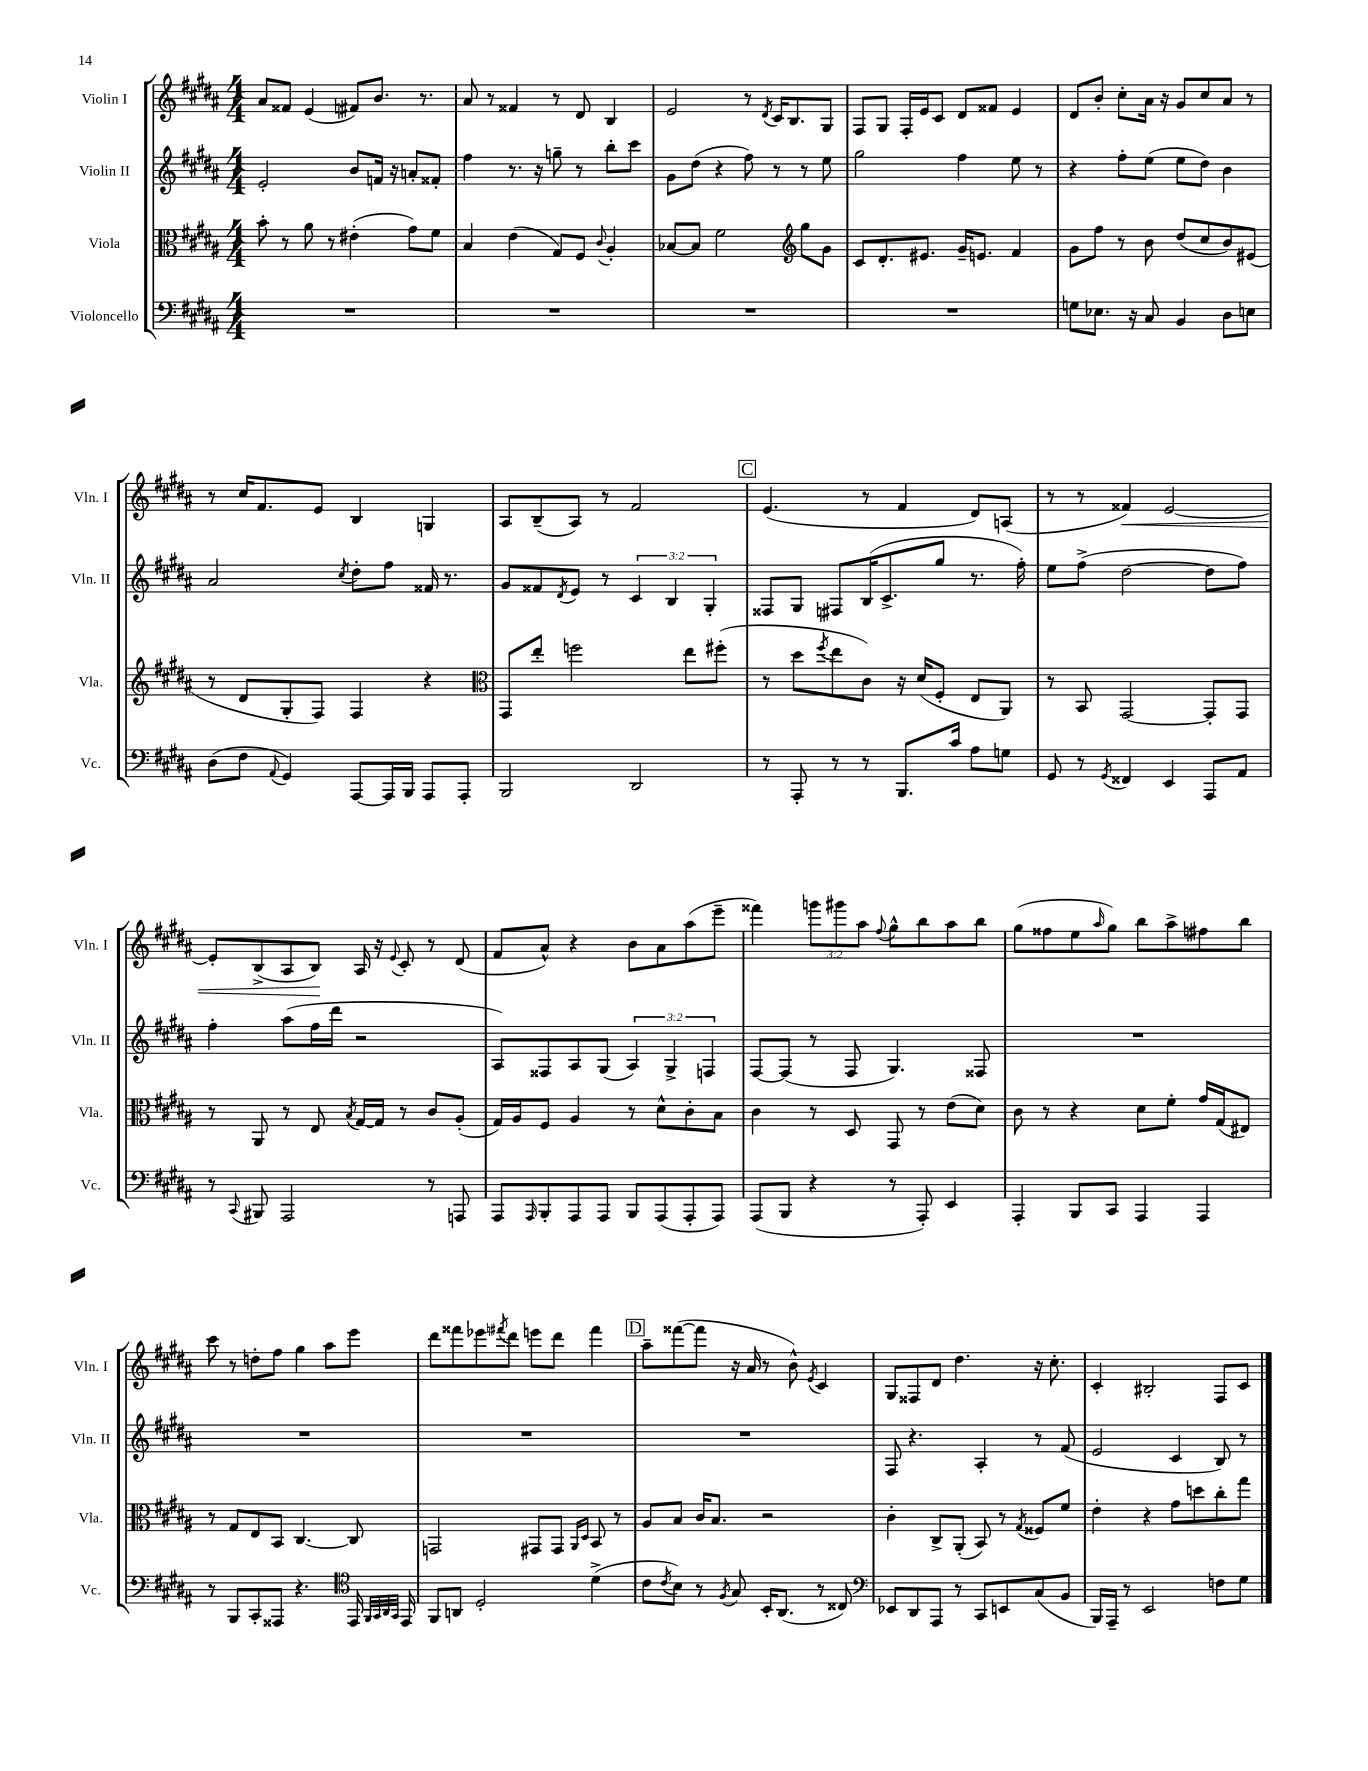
<<
\new StaffGroup <<
\new Staff = "s0" \with { instrumentName = "Violin I" shortInstrumentName = "Vln. I" } {
    \clef treble \key b \major \numericTimeSignature \time 4/4 \override Staff.TupletNumber.text = #tuplet-number::calc-fraction-text
    ais'8 fisis'8 e'4( fis'8) b'8. r8. |
    ais'8 r8 fisis'4 r8 dis'8 b4 |
    e'2 r8 \acciaccatura { dis'8 } cis'16 b8. gis8 |
    fis8 gis8 fis16-. e'16 cis'8 dis'8 fisis'8 e'4 |
    dis'8 b'8-. cis''8-. ais'16 r16 gis'8 cis''8 ais'8 r8 |
    r8 cis''16 fis'8. e'8 b4 g4 |
    ais8 b8--( ais8) r8 fis'2 |
    \mark \markup { \box "C" } e'4.( r8 fis'4 dis'8) a8( |
    r8 r8 fisis'4\<) e'2~ |
    e'8-. b8->( ais8 b8\!) ais16 r16 \appoggiatura { e'8 } cis'8-. r8 dis'8( |
    fis'8 ais'8-^) r4 b'8 ais'8 ais''8( e'''8-- |
    fisis'''4) \tuplet 3/2 { g'''8 gis'''8 ais''8 } \appoggiatura { fis''8 } gis''8-^ b''8 ais''8 b''8 |
    gis''8( fisis''8 e''8 \grace { ais''16 } gis''8) b''8 ais''8-> fis''8 b''8 |
    cis'''8 r8 d''8-. fis''8 gis''4 ais''8 e'''8 |
    dis'''8 fisis'''8 ees'''8 \acciaccatura { fis'''8 } dis'''8 e'''8 dis'''8 fis'''4 |
    \mark \markup { \box "D" } ais''8-- fisis'''8~( fisis'''8 r16 ais'16 r8 b'8-^) \acciaccatura { e'8 } cis'4 |
    gis8 fisis8 dis'8 dis''4. r16 cis''8.-. |
    cis'4-. bis2-. fis8 cis'8 \bar "|." |
}
\new Staff = "s1" \with { instrumentName = "Violin II" shortInstrumentName = "Vln. II" } {
    \clef treble \key b \major \numericTimeSignature \time 4/4 \override Staff.TupletNumber.text = #tuplet-number::calc-fraction-text
    e'2-. b'8 f'16 r16 a'8-. fisis'8-. |
    fis''4 r8. r16 g''8-- r8 b''8-. cis'''8 |
    gis'8 dis''8( r4 fis''8) r8 r8 e''8 |
    gis''2 fis''4 e''8 r8 |
    r4 fis''8-. e''8( e''8 dis''8) b'4 |
    ais'2 \acciaccatura { cis''8 } dis''8-. fis''8 fisis'16 r8. |
    gis'8 fisis'8 \acciaccatura { dis'8 } e'8 r8 \tuplet 3/2 { cis'4 b4 gis4-. } |
    \mark \markup { \box "C" } fisis8 gis8 fis8 b16( cis'8.-> gis''8 r8. fis''16-.) |
    e''8 fis''8->( dis''2~ dis''8 fis''8) |
    fis''4-. ais''8( fis''16 dis'''16 r2 |
    ais8) fisis8 ais8 gis8( \tuplet 3/2 { ais4) gis4-> f4 } |
    fis8~ fis8( r8 fis8 gis4.) fisis8 |
    R1 |
    R1 |
    R1 |
    \mark \markup { \box "D" } R1 |
    fis8 r4. ais4-. r8 fis'8( |
    e'2 cis'4 b8) r8 \bar "|." |
}
\new Staff = "s2" \with { instrumentName = "Viola" shortInstrumentName = "Vla." } {
    \clef alto \key b \major \numericTimeSignature \time 4/4
    b'8-. r8 ais'8 r8 eis'4-.( gis'8) fis'8 |
    b4 e'4( gis8) fis8 \appoggiatura { cis'8 } ais4-. |
    bes8~ bes8 fis'2 \clef treble gis''8 gis'8 |
    cis'8 dis'8.-. eis'8. gis'16-- e'8. fis'4 |
    gis'8 fis''8 r8 b'8 dis''8( cis''8 b'8) eis'8( |
    r8 dis'8 gis8-. fis8) fis4 r4 |
    \clef alto gis,8 e''8-. f''2 e''8 fis''8-.( |
    \mark \markup { \box "C" } r8 dis''8 \acciaccatura { fis''8 } e''8 cis'8) r16 dis'16( fis8-. e8 ais,8) |
    r8 b,8 gis,2~ gis,8-. gis,8 |
    r8 ais,8 r8 e8 \acciaccatura { b8 } gis16~ gis16 r8 cis'8 ais8-.( |
    gis16) ais16 fis8 ais4 r8 dis'8-^ cis'8-. b8 |
    cis'4 r8 dis8 gis,8 r8 e'8( dis'8) |
    cis'8 r8 r4 dis'8 fis'8-. gis'16 gis16( eis8) |
    r8 gis8 e8 b,8 cis4.~ cis8 |
    g,2 gis,8 gis,8 \grace { ais,16 dis16 } b,8 r8 |
    \mark \markup { \box "D" } ais8 b8 cis'16 b8. r2 |
    cis'4-. cis8-> ais,8-.( b,8) r8 \acciaccatura { gis8 } fisis8 fis'8 |
    e'4-. r4 gis'8 d''8 cis''8-. gis''8 \bar "|." |
}
\new Staff = "s3" \with { instrumentName = "Violoncello" shortInstrumentName = "Vc." } {
    \clef bass \key b \major \numericTimeSignature \time 4/4
    R1 |
    R1 |
    R1 |
    R1 |
    g8 ees8. r16 cis8 b,4 dis8 e8 |
    dis8( fis8 \appoggiatura { ais,8 } gis,4) ais,,8~ ais,,16 b,,16 ais,,8 ais,,8-. |
    b,,2 dis,2 |
    \mark \markup { \box "C" } r8 ais,,8-. r8 r8 b,,8. cis'16 ais8 g8 |
    gis,8 r8 \acciaccatura { gis,8 } fisis,4 e,4 ais,,8 ais,8 |
    r8 \appoggiatura { cis,8 } bis,,8 ais,,2 r8 a,,8 |
    ais,,8 \grace { ais,,16 } b,,8-. ais,,8 ais,,8 b,,8 ais,,8( ais,,8-. ais,,8) |
    ais,,8( b,,8 r4 r8 ais,,8-.) e,4 |
    ais,,4-. b,,8 cis,8 ais,,4 ais,,4 |
    r8 b,,8 cis,8-. aisis,,8 r4. \clef tenor e,16 \grace { fis,32 gis,32 ais,32 gis,32 } e,16 |
    fis,8 a,8 dis2-. dis'4->( |
    \mark \markup { \box "D" } cis'8 \acciaccatura { cis'8 } b8) r8 \acciaccatura { fis8 } gis8 b,16-. ais,8.( r8 cisis8) |
    \clef bass ees,8 dis,8 ais,,8 r8 cis,8 e,8 cis8( b,8 |
    b,,16) ais,,16-- r8 e,2 f8 gis8 \bar "|." |
}
>>
>>
\layout { \context { \Score \remove "Bar_number_engraver" } }
